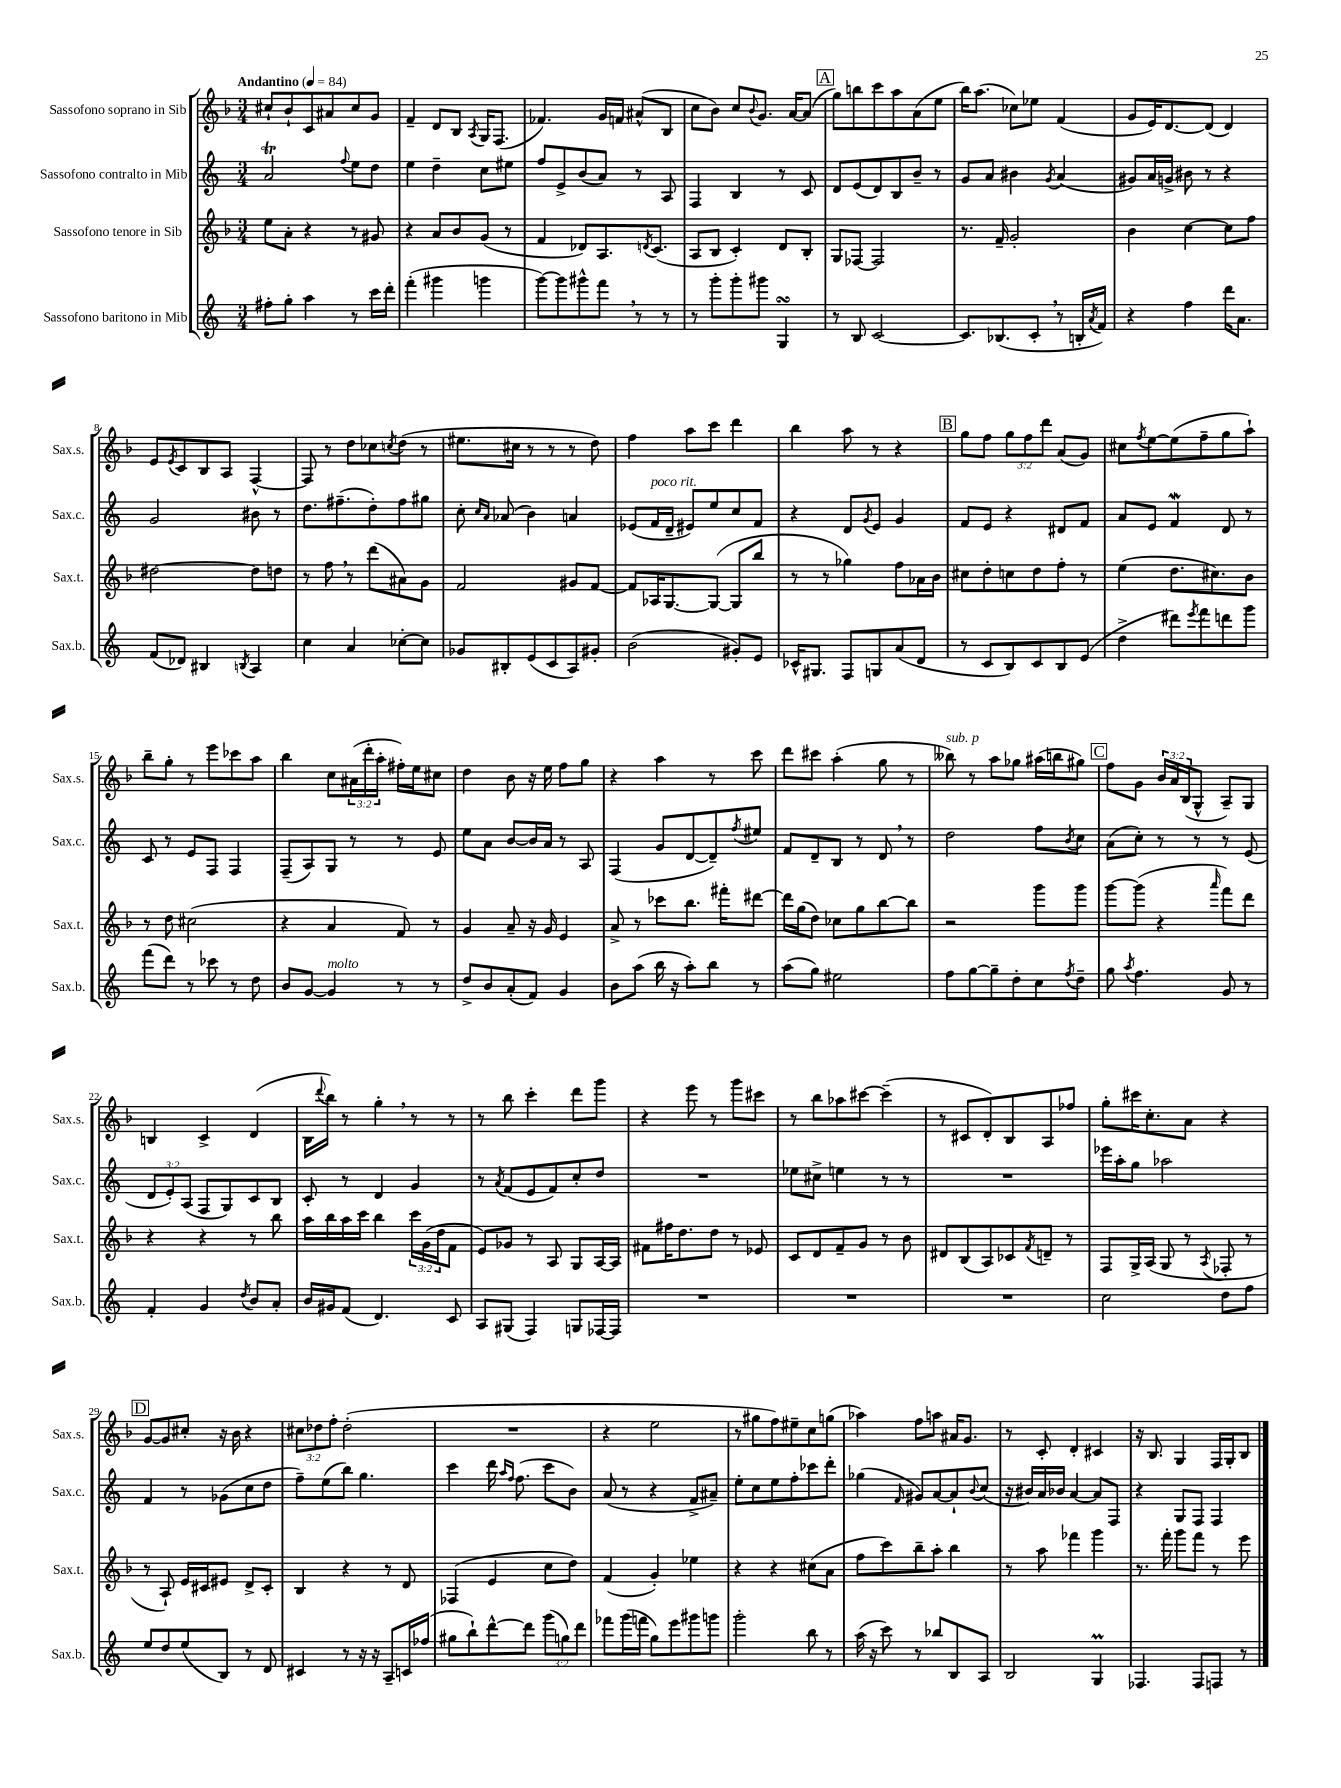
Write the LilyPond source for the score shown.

<<
\new StaffGroup <<
\new Staff = "s0" \with { instrumentName = "Sassofono soprano in Sib" shortInstrumentName = "Sax.s." } {
    \clef treble \key f \major \numericTimeSignature \time 3/4 \override Staff.TupletNumber.text = #tuplet-number::calc-fraction-text \tempo "Andantino" 4 = 84
    cis''8-! bes'8-! c'8 ais'8 cis''8 g'8 |
    f'4-- d'8 bes8 \acciaccatura { a8 } g16 f8.( |
    fes'4.) g'16 f'16 ais'8-^( bes8 |
    c''8 bes'8) c''8 \appoggiatura { bes'8 } g'8. a'16~ a'8( |
    \mark \markup { \box "A" } g''8) b''8 c'''8 a''8 a'8( e''8 |
    bes''16) a''8.( ces''8) ees''8 f'4( |
    g'8 e'16) d'8.~ d'8( d'4) |
    e'8 \acciaccatura { e'8 } c'8 bes8 a8 f4~-^ |
    f8 r8 d''8 ces''8 \acciaccatura { c''8 } d''8( r8 |
    eis''8. cis''16 r8 r8 r8 d''8) |
    f''4 a''8 c'''8 d'''4 |
    bes''4 a''8 r8 r4 |
    \mark \markup { \box "B" } g''8 f''8 \tuplet 3/2 { g''8 f''8 d'''8 } a'8( g'8) |
    cis''8 \acciaccatura { f''8 } e''8~ e''8( f''8-- g''8 a''8-!) |
    bes''8-- g''8-. r8 e'''8 ces'''8 a''8 |
    bes''4 c''8 \tuplet 3/2 { ais'16( d'''16-. a''16-. } fis''16-.) e''16 cis''8 |
    d''4 bes'8 r16 e''16 f''8 g''8 |
    r4 a''4 r8 c'''8 |
    d'''8 cis'''8 a''4-.( g''8 r8 |
    beses''8^\markup { \italic "sub. p" }) r8 a''8 ges''8 ais''16( b''16 gis''8) |
    \mark \markup { \box "C" } f''8 g'8 \tuplet 3/2 { bes'16 a'16 bes16( } g8-^ a8--) g8 |
    b4 c'4-> d'4( |
    bes16 \appoggiatura { d'''8 } bes''16) r8 g''4-. \breathe r8 r8 |
    r8 bes''8 c'''4-. d'''8 g'''8 |
    r4 e'''8 r8 g'''8 cis'''8 |
    r8 bes''8 aes''8 cis'''8~ cis'''4--( |
    r8 cis'8 d'8-.) bes8 a8 fes''8 |
    g''8-. cis'''16 c''8.-. a'8 r4 |
    \mark \markup { \box "D" } g'8~ g'8 cis''8-. r16 bes'16 r4 |
    \tuplet 3/2 { cis''8 des''8 f''8-. } des''2-.( |
    R2. |
    r4 e''2 |
    r8 gis''8 f''8) eis''8-- c''8 g''8( |
    aes''4) f''8 a''8 ais'16 g'8. |
    r8 c'8-. d'4-. cis'4 |
    r16 bes8. g4 f16 g16-. bes8 \bar "|." |
}
\new Staff = "s1" \with { instrumentName = "Sassofono contralto in Mib" shortInstrumentName = "Sax.c." } {
    \clef treble \key c \major \numericTimeSignature \time 3/4 \override Staff.TupletNumber.text = #tuplet-number::calc-fraction-text
    a'2\trill \appoggiatura { f''8 } e''8 d''8 |
    e''4 d''4-- c''8 eis''8 |
    f''8 e'8-> b'8( a'8) r8 a8 |
    f4 b4 r8 c'8 |
    \mark \markup { \box "A" } d'8 e'8( d'8) b8 b'8-- r8 |
    g'8 a'8 bis'4 \acciaccatura { g'8 } a'4( |
    gis'8) a'16 g'16-> bis'8 r8 r4 |
    g'2 bis'8 r8 |
    d''8. fis''8.--( d''8-.) fis''8 gis''8 |
    c''8-. \grace { c''16 a'16 } aes'8( b'4) a'4 |
    ees'8( f'16^\markup { \italic "poco rit." } d'16-- eis'8) e''8 c''8 f'8 |
    r4 d'8 \acciaccatura { g'8 } e'8 g'4 |
    \mark \markup { \box "B" } f'8 e'8 r4 dis'8 f'8 |
    a'8 e'8 f'4\mordent d'8 r8 |
    c'8 r8 e'8 f8 f4 |
    f8--( a8) g8 r8 r8 e'8 |
    e''8 a'8 b'8~ b'16 a'16 r8 a8 |
    f4( g'8 d'8~ d'8--) \acciaccatura { f''8 } eis''8 |
    f'8 d'8-- b8 r8 d'8 \breathe r8 |
    d''2 f''8 \acciaccatura { b'8 } c''8 |
    \mark \markup { \box "C" } a'8( c''8-.) r8 r8 r8 e'8( |
    \tuplet 3/2 { d'8 e'8-.) a8( } f8 g8) c'8 b8 |
    c'8-. r8 d'4 g'4 |
    r8 \acciaccatura { a'8 } f'8( e'8 f'8) c''8-. d''8 |
    R2. |
    ees''8 cis''8-> e''4 r8 r8 |
    R2. |
    ees'''16 a''16-. g''8 aes''2 |
    \mark \markup { \box "D" } f'4 r8 ges'8( c''8 d''8 |
    f''8--) e''8( b''8) g''4. |
    c'''4 d'''16 \grace { a''16 f''16 } f''8.( c'''8 b'8) |
    a'8( r8 r4 f'8-> ais'8--) |
    e''8-. c''8 e''8 f''8-. ces'''8 d'''8-. |
    ges''4( \grace { f'16 } gis'8) a'8~ a'8-! \appoggiatura { b'8 } c''8( |
    r16 bis'16) a'16 bes'16 a'4~ a'8 f8 |
    r4 g8 f8 f4 \bar "|." |
}
\new Staff = "s2" \with { instrumentName = "Sassofono tenore in Sib" shortInstrumentName = "Sax.t." } {
    \clef treble \key f \major \numericTimeSignature \time 3/4 \override Staff.TupletNumber.text = #tuplet-number::calc-fraction-text
    e''8 a'8-. r4 r8 gis'8 |
    r4 a'8 bes'8 g'8( r8 |
    f'4 des'8) a8. \acciaccatura { d'8 } c'8.( |
    a8 bes8 c'4-.) d'8 bes8-. |
    \mark \markup { \box "A" } g8 fes8~ fes2 |
    r8. f'16-- g'2-. |
    bes'4 c''4~ c''8 f''8 |
    dis''2~ dis''8 d''8 |
    r8 f''8 \breathe r8 d'''8( ais'8) g'8 |
    f'2 gis'8 f'8~ |
    f'8 aes16 g8.~ g8~( g8 bes''8 |
    r8 r8 ges''4) f''8 aes'16 bes'16 |
    \mark \markup { \box "B" } cis''8 d''8-. c''8 d''8 f''8-. r8 |
    e''4( d''8. cis''8.) bes'8 |
    r8 d''8 cis''2( |
    r4 a'4 f'8) r8 |
    g'4 a'8-- r16 g'16 e'4 |
    a'8-> r8 ces'''8 bes''8. fis'''16-. dis'''8~ |
    dis'''16 g''16( d''8) ces''8 g''8 bes''8~ bes''8 |
    r2 g'''8 g'''8 |
    \mark \markup { \box "C" } g'''8~ g'''8( r4 \grace { a'''16 } f'''8) d'''8 |
    r4 r4 r8 bes''8 |
    a''16 bes''16 a''16 c'''16 bes''4 \tuplet 3/2 { c'''16 g'16( d''16 } f'8 |
    e'8) ges'8 r8 a8 g8 a16~ a16 |
    fis'8 fis''16 d''8. d''8 r8 ees'8 |
    c'8 d'8 f'8-- g'8 r8 bes'8 |
    dis'8 bes8( a8) ces'8 \acciaccatura { f'8 } d'8-- r8 |
    f8 g16-> a16( g8 r8 \acciaccatura { a8 } fes8-. r8 |
    \mark \markup { \box "D" } r8 a8-!) e'16 cis'16 eis'8 d'8-> cis'8-. |
    bes4 r4 r8 d'8 |
    fes4( e'4 c''8 d''8) |
    f'4( g'4-.) ees''4 |
    r4 r4 cis''8( a'8 |
    f''8 c'''8) bes''8-- a''8-. bes''4 |
    r8 a''8 fes'''4 g'''4 |
    r8. f'''16-. g'''8 f'''8 r8 e'''8 \bar "|." |
}
\new Staff = "s3" \with { instrumentName = "Sassofono baritono in Mib" shortInstrumentName = "Sax.b." } {
    \clef treble \key c \major \numericTimeSignature \time 3/4 \override Staff.TupletNumber.text = #tuplet-number::calc-fraction-text
    fis''8-. g''8-. a''4 r8 c'''16 d'''16-. |
    f'''4-.( gis'''4 g'''4 |
    g'''8~) g'''8 gis'''8-^ f'''8 \breathe r8 r8 |
    r8 g'''8-. g'''8-. gis'''8 g4\turn |
    \mark \markup { \box "A" } r8 b8 c'2~ |
    c'8. bes8.( c'8-. \breathe r8 b16-. \acciaccatura { a'8 } f'16) |
    r4 f''4 d'''16 a'8. |
    f'8( des'8) bis4 \acciaccatura { b8 } a4 |
    c''4 a'4 ces''8~-. ces''8 |
    ges'8 bis8-. e'8( c'8 a8) gis'8-. |
    b'2( gis'8-.) e'8 |
    ces'16-^ gis8. f8 g8 a'8( d'8 |
    \mark \markup { \box "B" } r8 c'8 b8) c'8 b8 e'8( |
    d''4-> dis'''8) \acciaccatura { e'''8 } f'''8 d'''8 g'''8 |
    f'''8( d'''8) r8 ces'''8 r8 d''8 |
    b'8 g'8~ g'4^\markup { \italic "molto" } r8 r8 |
    d''8-> b'8 a'8-.( f'8) g'4 |
    b'8 a''8( b''16 r16 a''8-.) b''8 r8 |
    a''8( g''8) eis''2 |
    f''8 g''8~ g''8-- d''8-. c''8 \acciaccatura { f''8 } d''8-- |
    \mark \markup { \box "C" } g''8 \acciaccatura { a''8 } f''4. g'8 r8 |
    f'4-. g'4 \acciaccatura { d''8 } b'8 a'8-. |
    b'16 gis'16 f'8( d'4.) c'8 |
    a8 gis8( f4) g8 fes16~ fes16 |
    R2. |
    R2. |
    R2. |
    c''2 d''8 f''8 |
    \mark \markup { \box "D" } e''8 d''8 e''8( b8) r8 d'8 |
    cis'4 r8 r16 r16 a8-- c'16 fes''16( |
    gis''8 b''8-!) d'''8~-^ d'''8 \tuplet 3/2 { g'''8( g''8) d'''8 } |
    fes'''8 g'''16( f'''16 g''8) e'''8 gis'''8 g'''8 |
    g'''2-. b''8 r8 |
    a''16( r16 c'''8) r8 bes''8 b8 a8 |
    b2 g4\prall |
    fes4. fes8 f8 r8 \bar "|." |
}
>>
>>
